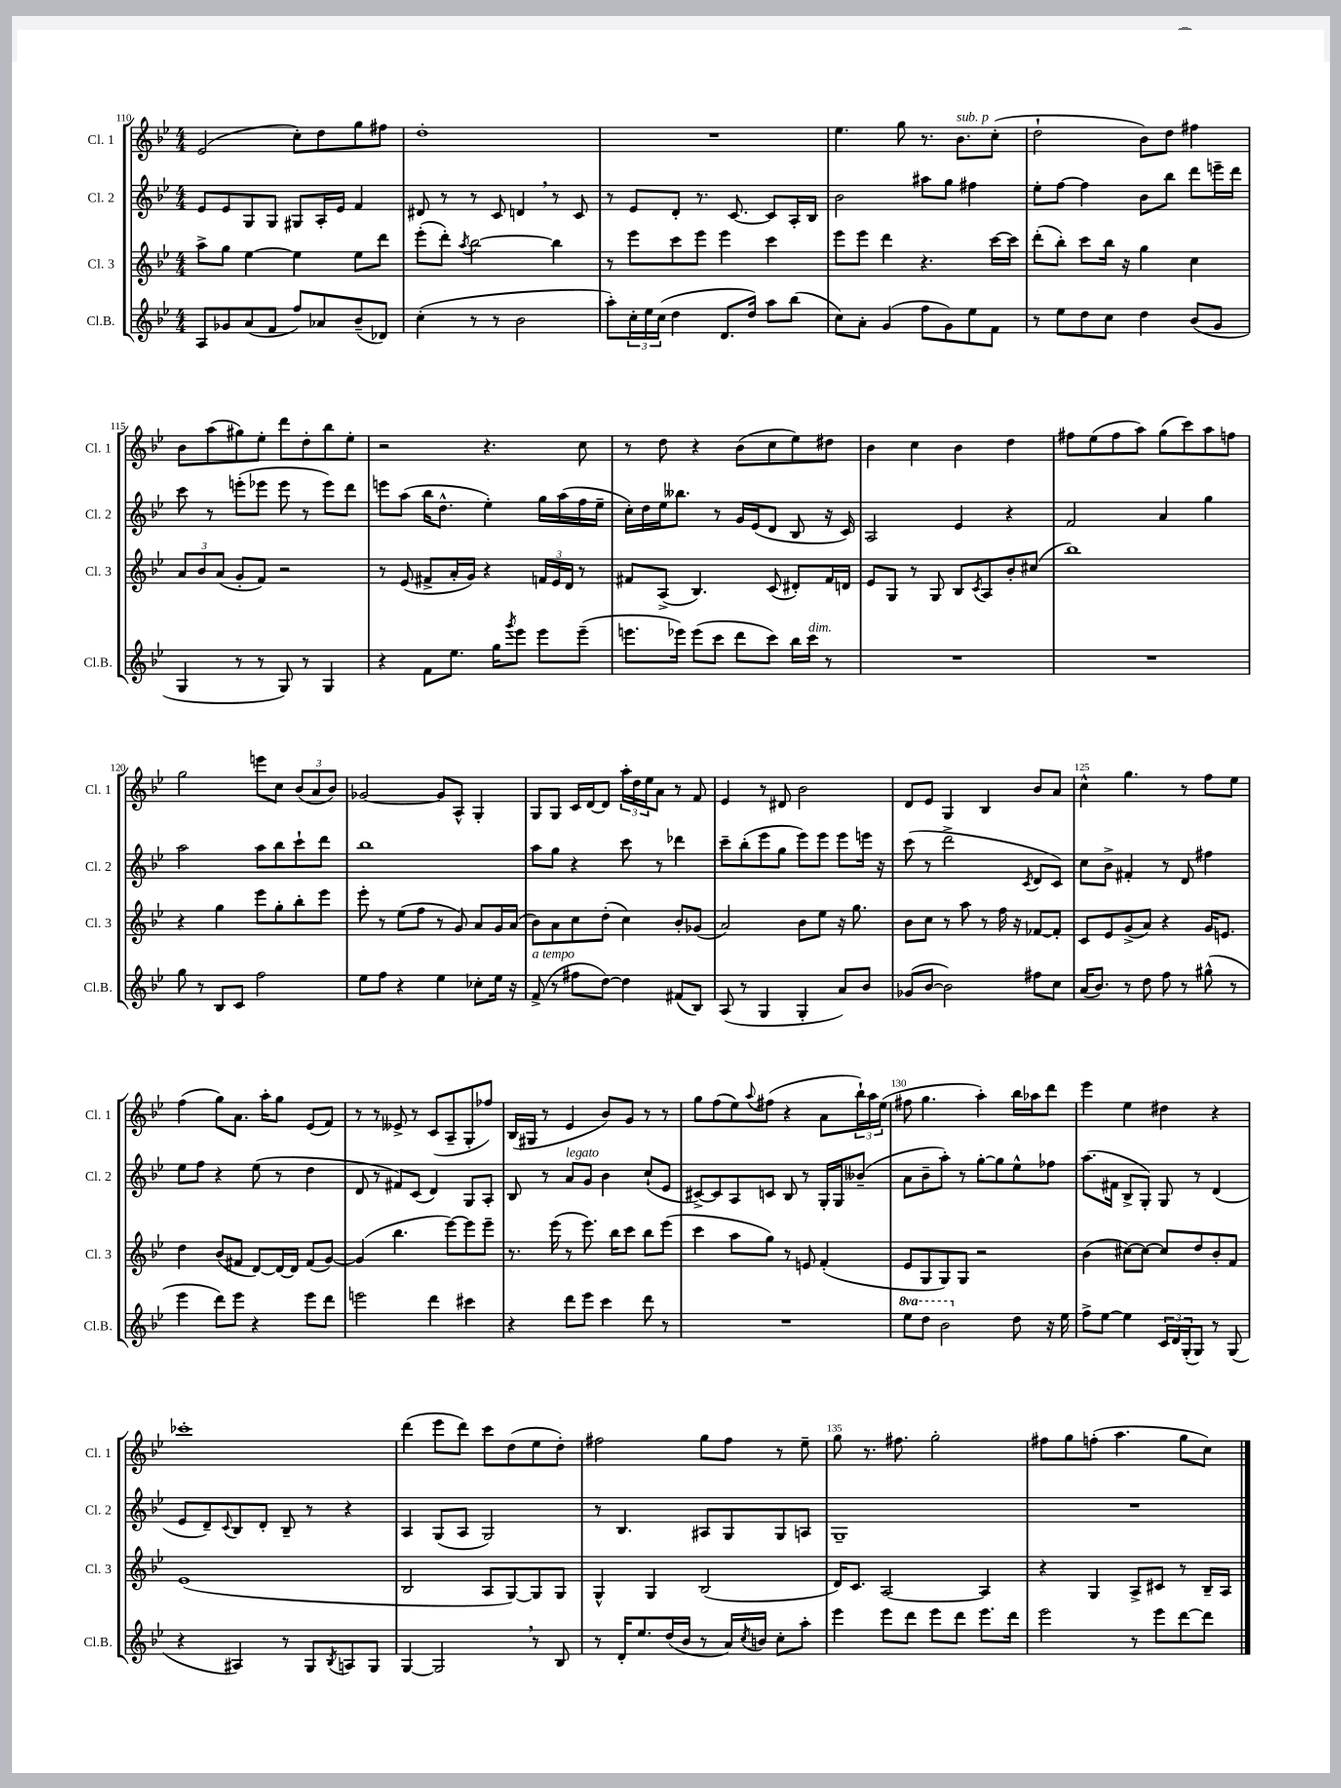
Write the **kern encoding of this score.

**kern	**kern	**kern	**kern
*staff4	*staff3	*staff2	*staff1
*clefG2	*clefG2	*clefG2	*clefG2
*k[b-e-]	*k[b-e-]	*k[b-e-]	*k[b-e-]
*M4/4	*M4/4	*M4/4	*M4/4
8A	8aa^	8e-	(2e-
8g-	8gg	8e-	.
(8a	[4ee-	8G	.
8f	.	8G	.
8ff)	4ee-]	8G#	8cc')
8a-	.	16A'	8dd
.	.	16e-	.
(8b-~	8ee-	4f	8gg
8d-)	8ddd	.	8ff#
=	=	=	=
(4cc'	(8eee-'	8d#	1dd'
.	8ddd')	8r	.
.	8qaa	.	.
8r	[2bb-	8r	.
8r	.	8c	.
2b-	.	4d	.
.	4bb-]	8r	.
.	.	8c	.
=	=	=	=
8aa')	8r	8r	1r
24cc'	8eee-	8e-	.
24ee-	.	.	.
(24cc	.	.	.
4dd	8ccc	8d'	.
.	8eee-	8.r	.
8.d	4eee-	.	.
.	.	[8.c	.
16dd)	.	.	.
8aa	4ccc	8c]	.
(8bb-	.	16A'	.
.	.	16B-	.
=	=	=	=
8cc)	8eee-	2b-	4.ee-
8a'	8eee-	.	.
(4g	4ddd	.	.
.	.	.	8gg
8ff	4.r	8aa#	8.r
8g)	.	8gg	.
.	.	.	8.b-
8ee-	.	4ff#	.
8f	[16ccc	.	(8cc'
.	16ccc]	.	.
=	=	=	=
8r	(8ddd'	8ee-'	2dd`
8ee-	8bb-')	[8ff	.
8dd	8ccc	4ff]	.
8cc	16bb-	.	.
.	16r	.	.
4dd	4gg	8b-	8b-)
.	.	8bb-	8dd
(8b-	4cc	8ddd	4ff#
8g	.	16eee~	.
.	.	16ddd	.
=	=	=	=
4G	12a	8ccc	8b-
.	12b-	.	.
.	.	8r	(8aa
.	(12a	.	.
8r	8g'	(8eee'	8gg#)
8r	8f)	8eee-	8ee-'
8G)	2r	8eee-	8ddd
8r	.	8r	8dd'
4G	.	8eee-)	8bb-
.	.	8ddd	8ee-'
=	=	=	=
4r	8r	8eee	2r
.	(8e-	(8aa	.
8f	8f#^	16bb-	.
.	.	8.dd^^	.
8.ee-	16a'	.	.
.	16g)	.	.
.	4r	4ee-')	4.r
16gg	.	.	.
8qggg	.	.	.
8eee-	.	.	.
8eee-	24f	16gg	.
.	24e-	.	.
.	.	(16aa	.
.	24d	.	.
(8eee-~	8r	16ff	8cc
.	.	16ee-~	.
=	=	=	=
8.eee	8f#	16cc')	8r
.	.	16dd	.
.	(8A^	16ee-	8dd
16eee-)	.	8.bb--	.
(8eee-	4.B-)	.	4r
8ccc	.	8r	.
8ddd	.	16g	(8b-
.	.	(16e-	.
8ccc)	(8c	8d	8cc
16bb-	8d#')	8B-	8ee-)
16ccc	.	.	.
8r	16f#	16r	8dd#
.	16d	16c)	.
=	=	=	=
1r	8e-	2A	4b-
.	8G	.	.
.	8r	.	4cc
.	8G	.	.
.	8B-	4e-	4b-
.	8qc	.	.
.	8A	.	.
.	8b-'	4r	4dd
.	(8cc#	.	.
=	=	=	=
1r	1bb-)	2f	8ff#
.	.	.	(8ee-
.	.	.	8ff#
.	.	.	8aa)
.	.	4a	(8gg
.	.	.	8ccc)
.	.	4gg	8aa
.	.	.	8ff
=	=	=	=
8gg	4r	2aa	2gg
8r	.	.	.
8B-	4gg	.	.
8c	.	.	.
2ff	8eee-	8aa	8eee
.	8gg'	8bb-	8cc
.	8bb-'	8ccc`	(12b-
.	.	.	12a
.	8eee-	8ddd	.
.	.	.	12b-)
=	=	=	=
8ee-	8eee-'	1bb-	[2g-
8ff	8r	.	.
4r	(8ee-	.	.
.	8ff	.	.
4ee-	8r	.	8g-]
.	8g)	.	8A^^
8cc-'	8a	.	4G'
16ee-	16g	.	.
16r	(16a	.	.
=	=	=	=
(8f^	8b-)	8aa	8G
8r	8a	8gg	8G
8ff#	8cc	4r	16c
.	.	.	[16d
[8dd)	(8dd'	.	8d]
4dd]	4cc)	8ccc	24aa'
.	.	.	24dd
.	.	.	24ee-
.	.	8r	8a
(8f#	8b-'	4ddd-	8r
8B-)	(8g-	.	8f
=	=	=	=
(8A	2a)	8ccc~	4e-
8r	.	(8bb-'	.
4G	.	8eee-	8r
.	.	8gg	8d#
4G'	8b-	8eee-)	2b-
.	8ee-	8eee-	.
8a)	16r	8eee-	.
.	8.gg	.	.
8b-	.	16eee	.
.	.	16r	.
=	=	=	=
(8g-	8b-	(8ccc	8d
[8b-	8cc	8r	8e-
2b-])	8r	2ddd^	4G
.	8aa	.	.
.	8r	.	4B-
.	16ff	.	.
.	16r	.	.
.	.	8qc	.
8ff#	[8f-	8d	8b-
8cc	8f-']	8c)	8a
=	=	=	=
(16a	8c	8cc	4cc^^
8.b-)	.	.	.
.	8e-	8b-^	.
8r	(8g^	4f#'	4.gg
8dd	8a)	.	.
8ff	4r	8r	.
8r	.	8d	8r
(8gg#^^	16g	4ff#	8ff
.	8.e	.	.
8r	.	.	8ee-
=	=	=	=
4eee-	4dd	8ee-	(4ff
.	.	8ff	.
8ddd)	(8b-	4r	8gg)
8eee-	8f#	.	8.a
4r	[8d)	(8ee-	.
.	.	.	16aa'
.	16d_	8r	8gg
.	16d]	.	.
8eee-	(8f#	4dd	(8e-
8ddd	[8g)	.	8f)
=	=	=	=
2eee	(4g]	8d	8r
.	.	8r	8r
.	4.bb-	8f#)	8e--^
.	.	(8c	8r
4ddd	.	4d)	(8c
.	[8eee-)	.	8A~
4ccc#	8eee-]	8G	8G'
.	8eee-~	8A'	8ff-)
=	=	=	=
4r	8.r	8B-	(16B-
.	.	.	16G#
.	.	8r	8r
.	(16eee-	.	.
8ddd	8r	8a	4e-
8eee-	8.eee-)	8g	.
4ccc	.	4b-	8b-)
.	16bb-	.	.
.	8ccc	.	8g
8ddd	8bb-	(8cc`	8r
8r	(8eee-	8e-	8r
=	=	=	=
1r	4ccc	[8c#^)	8gg
.	.	8c#]	(8ff
.	8aa	8A	8ee-)
.	.	.	8qqaa
.	8gg)	8c	(8ff#
.	8r	8B-	4r
.	8e	8r	.
.	(4f'	16G'	8a
.	.	16G	.
.	.	(8b--~	24bb-`)
.	.	.	24aa
.	.	.	(24ee-
=	=	=	=
8eee-	8e-	8a	8ff#
8ddd	8G	8b-~	4.gg
2bb-	8G)	8aa')	.
.	8G	8r	.
.	2r	[8gg'	4aa')
.	.	8gg]	.
8dd	.	8ee-^^	16bb-
.	.	.	16aa-
16r	.	8ff-	8ddd
16ee-	.	.	.
=	=	=	=
8ff^	(4b-	(8.aa	4eee-
[8ee-	.	.	.
.	.	16f#	.
4ee-]	[8cc#)	8B-^	4ee-
.	8cc#_	8G')	.
24c	8cc#]	8G	4dd#
24d	.	.	.
(24G'	.	.	.
8G)	8dd	8r	.
8r	8b-'	(4d	4r
(8G	8f	.	.
=	=	=	=
4r	(1e-	8e-	1ccc-'
.	.	8d~)	.
.	.	8qqc	.
4A#)	.	8B-	.
.	.	8d'	.
8r	.	8B-~	.
8G	.	8r	.
8qB-	.	.	.
8A	.	4r	.
8G	.	.	.
=	=	=	=
[4G	2B-	4A	(4ddd
2G]	.	(8G	8eee-
.	.	8A	8ddd)
.	8A	2G)	8ccc
.	[8G)	.	(8dd
8r	8G]	.	8ee-
8B-	8G	.	8dd')
=	=	=	=
8r	4G^^	8r	2ff#
16d'	.	4.B-	.
8.ee-	.	.	.
.	4G	.	.
(16dd	.	.	.
16b-	.	.	.
8r	(2B-	8A#	8gg
16a)	.	8G	8ff#
8qcc	.	.	.
16b	.	.	.
8cc'	.	8G	8r
8aa'	.	8A	8ee-~
=	=	=	=
4eee-	16d)	1G~	8gg
.	8.c	.	.
.	.	.	8.r
8eee-	[2A	.	.
.	.	.	8.ff#
8ddd	.	.	.
8eee-	.	.	2gg'
8ddd	.	.	.
8.eee-	4A]	.	.
16ddd	.	.	.
=	=	=	=
2eee-	4r	1r	8ff#
.	.	.	8gg
.	4G	.	(8ff'
.	.	.	4.aa
8r	8A^	.	.
8eee-	8c#	.	.
[8ddd	8r	.	8gg
8ddd]	16B-~	.	8cc)
.	16A	.	.
==	==	==	==
*-	*-	*-	*-
